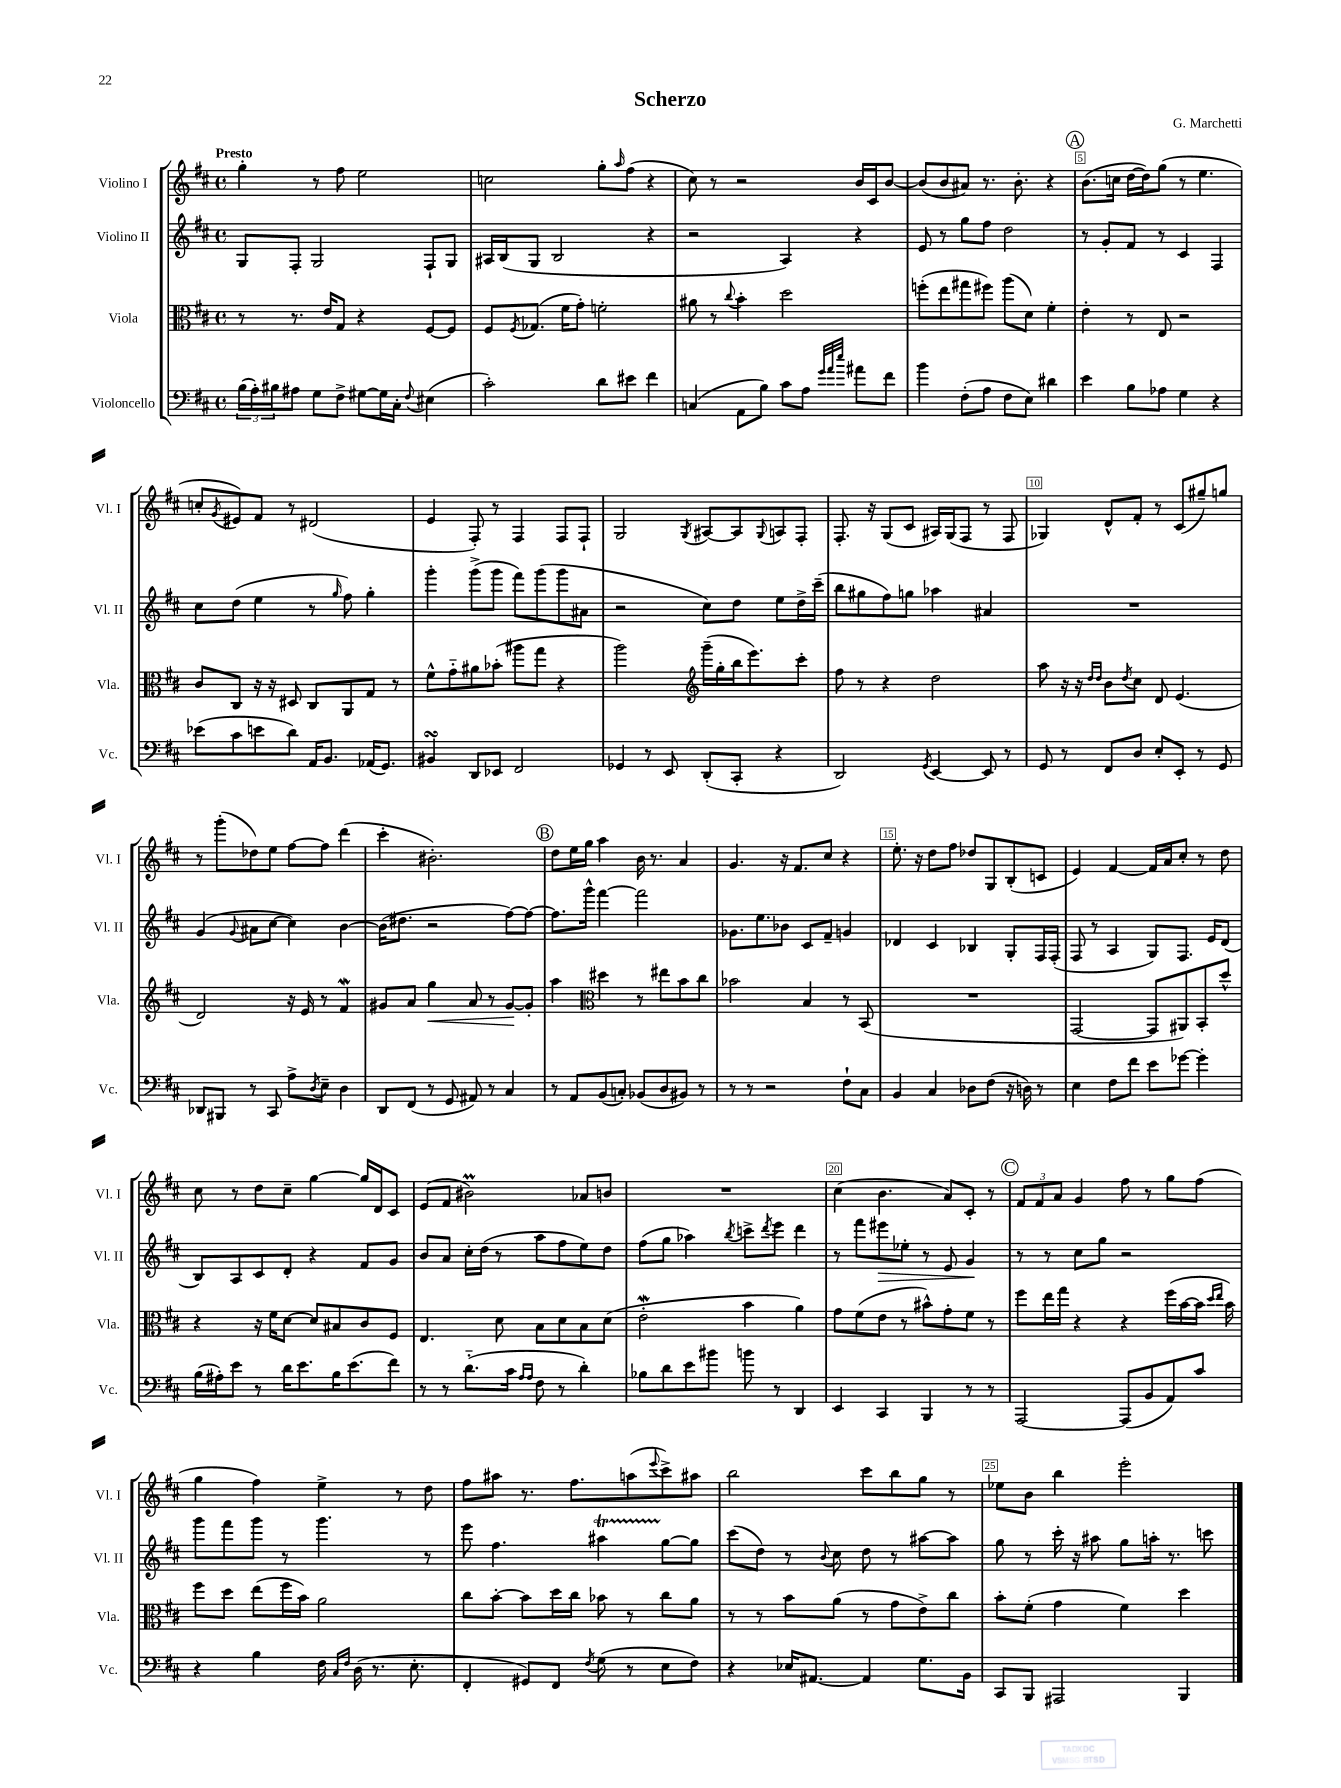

**kern	**kern	**kern	**kern
*staff4	*staff3	*staff2	*staff1
*clefF4	*clefC3	*clefG2	*clefG2
*k[f#c#]	*k[f#c#]	*k[f#c#]	*k[f#c#]
*M4/4	*M4/4	*M4/4	*M4/4
*met(c)	*met(c)	*met(c)	*met(c)
(24B	8r	8G	4gg'
24A')	.	.	.
24B#	.	.	.
8A#	8.r	8F#'	.
8G	.	2G	8r
.	16e	.	.
8F#^	8G	.	8ff#
[8G#	4r	.	2ee
16G#]	.	.	.
16C#'	.	.	.
8qqF#	.	.	.
(4E#	[8F#	8F#`	.
.	8F#]	8G	.
=	=	=	=
2c#')	8F#	16A#	2cc
.	.	(16B	.
.	8qF#	.	.
.	(8.G-	8G	.
.	.	2B	.
.	16f#	.	.
.	8g')	.	.
8d	2f'	.	8gg'
.	.	.	16qqaa
8e#	.	.	(8ff#
4f#	.	4r	4r
=	=	=	=
(4C	8a#	2r	8cc#)
.	8r	.	8r
.	8qqcc#	.	.
8AA	4b'	.	2r
8B)	.	.	.
8c#	2dd	4A)	.
8A	.	.	.
32qqg	.	.	.
32qqa	.	.	.
32qqee	.	.	.
8a#	.	4r	16b
.	.	.	16c#
8f#	.	.	[8b
=	=	=	=
4b	(8ff'	8e	(8b]
.	8ee	8r	8b
(8F#'	8gg#	8gg	8a#)
8A	8ff#)	8ff#	8.r
8F#	(8aa	2dd	.
.	.	.	8.b'
8E)	8d)	.	.
4d#	4f#'	.	4r
=	=	=	=
4e	4e'	8r	(8.b
.	.	8g'	.
.	.	.	16cc
8B	8r	8f#	[16dd
.	.	.	16dd])
8A-	8E	8r	(8gg
4G	2r	4c#	8r
.	.	.	4.ee
4r	.	4F#	.
=	=	=	=
(8e-	8c#	8cc#	8cc'
.	.	.	8qg
8c#	8C#	(8dd	8e#)
8e	16r	4ee	8f#
.	16r	.	.
8d)	8D#	.	8r
16AA	8C#	8r	(2d#
8.BB	.	.	.
.	.	16qqgg	.
.	8AA	8ff#)	.
(16AA-	8G	4gg'	.
8.GG)	.	.	.
.	8r	.	.
=	=	=	=
4BB#	8f#^^	4ggg'	4e
.	8g'~	.	.
8DD	8a#	(8ggg^	8F#')
8EE-	(8b-'	8ggg	8r
2FF#	8aa#	8fff#)	4F#
.	8gg	(8ggg	.
.	4r	8ggg	8F#
.	.	8a#	8F#`
=	=	=	=
4GG-	2aa)	2r	2G
8r	.	.	.
8EE	.	.	.
*	*clefG2	*	*
.	.	.	8qG
(8DD'	(16ggg~	8cc#)	[8A#
.	16gg'	.	.
8CC#'	16bb	8dd	8A#]
.	8.eee)	.	.
.	.	.	8qqG
4r	.	8ee	8A
.	8ccc#'	16dd^	8F#'
.	.	(16ccc#~	.
=	=	=	=
2DD)	8ff#	8bb	8.F#'
.	8r	8gg#	.
.	.	.	16r
.	4r	8ff#)	(8G
.	.	8gg	8c#
8qGG	.	.	.
[4EE	2dd	4aa-	16A#)
.	.	.	(16G
.	.	.	8F#
8EE]	.	4a#	8r
8r	.	.	8F#
=	=	=	=
8GG	8aa	1r	4G-)
8r	16r	.	.
.	16r	.	.
.	16qqdd	.	.
.	16qqdd	.	.
8FF#	8b	.	8d^^
.	8qdd	.	.
8D	8cc#	.	8f#'
8E'	8d	.	8r
8EE'	(4.e	.	(8c#
8r	.	.	8gg#~)
8GG	.	.	8gg
=	=	=	=
8DD-	2d)	(4g	8r
8BBB#	.	.	(8ggg'
.	.	8qqg	.
8r	.	8a#	8dd-)
8CC#	.	[8cc#	8ee
8A^	16r	4cc#])	[8ff#
.	16e	.	.
8qD	.	.	.
8E~	8r	.	8ff#]
4D	4f#	[4b	(4ddd
=	=	=	=
8DD	8g#	(16b]	4ccc#'
.	.	8.dd#	.
(8FF#	8a	.	.
8r	4gg	2r	2.b#')
8GG	.	.	.
8AA#)	8a	.	.
8r	8r	.	.
4C#	[8g#	[8ff#)	.
.	8g#']	8ff#_	.
=	=	=	=
8r	4aa	8.ff#]	8dd
8AA	.	.	16ee
.	.	16ggg^^	16gg
*	*clefC3	*	*
(8BB	4dd#	[4fff#	4aa
8C')	.	.	.
(8BB-	8r	2fff#]	16b
.	.	.	8.r
8D	8ee#	.	.
8BB#)	8b	.	4a
8r	8cc#	.	.
=	=	=	=
8r	2b-	8.g-	4.g
8r	.	.	.
.	.	8.ee	.
2r	.	.	.
.	.	8b-	16r
.	.	.	8.f#
.	4B	8c#	.
.	.	8f#~	8cc#
8F#`	8r	4g	4r
8C#	(8BB	.	.
=	=	=	=
4BB	1r	4d-	8.ee'
.	.	.	16r
4C#	.	4c#	8dd
.	.	.	8ff#
8D-	.	4B-	8dd-
(8F#	.	.	8G
16r	.	8G'	(8B'
16D)	.	.	.
8r	.	16F#	8c
.	.	(16F#'	.
=	=	=	=
4E	[2GG	8F#	4e)
.	.	8r	.
8F#	.	4A	[4f#
8f#	.	.	.
8e	8GG]	8G)	16f#]
.	.	.	16a
[8g-	8AA#)	8.F#	8cc#'
4g-']	8BB'	.	8r
.	.	16e	.
.	8dd^^	(8d	8dd
=	=	=	=
(16B	4r	8B)	8cc#
16A#')	.	.	.
8e	.	8A	8r
8r	16r	8c#	8dd
.	16f#	.	.
16d	[8d	8d'	8cc#~
8.e	.	.	.
.	8d]	4r	[4gg
16B	8B#	.	.
(8.e	.	.	.
.	8c#	8f#	16gg]
.	.	.	16d
8f#)	8F#	8g	8c#
=	=	=	=
8r	4.E	8b	(8e
8r	.	8a	8f#
(8.d'~	.	16cc#'	2b#)
.	.	(16dd	.
.	8d	8r	.
16c#	.	.	.
16qqA	.	.	.
16qqA	.	.	.
8F#	8B	8aa	.
8r	8d	8ff#	.
4d')	8B	8ee)	8a-
.	(8d	8dd	8b
=	=	=	=
8B-	2e'	(8ff#	1r
8d	.	8gg	.
8e	.	4aa-)	.
8b#	.	.	.
.	.	8qbb	.
8b	4b	8ccc^	.
.	.	8qddd	.
8r	.	8eee	.
4DD	4a)	4ddd	.
=	=	=	=
4EE	8g	8r	(4cc#
.	(8f#	8fff#	.
4CC#	8e	8eee#	4.b
.	8r	8ee-'	.
4BBB	8b#^^)	8r	.
.	8g'	8e	8a)
8r	8f#	4g	8c#'
8r	8r	.	8r
=	=	=	=
[2AAA	8ff#	8r	12f#
.	.	.	12f#
.	16ee	8r	.
.	.	.	12a
.	16gg	.	.
.	4r	8cc#	4g
.	.	8gg	.
(8AAA]	4r	2r	8ff#
8BB	.	.	8r
8AA)	(16ff#	.	8gg
.	[16b	.	.
8c#	16b]	.	(8ff#
.	16qqdd	.	.
.	16qqee	.	.
.	16b)	.	.
=	=	=	=
4r	8ff#	8ggg	4gg
.	8dd	8fff#	.
4B	(8ee	8ggg	4ff#)
.	16ff#	8r	.
.	16b)	.	.
16F#	2a	4.ggg	4ee^
16qqC#	.	.	.
16qqF#	.	.	.
(16D	.	.	.
8.r	.	.	.
.	.	.	8r
8.E'	.	.	.
.	.	8r	8dd
=	=	=	=
4FF#'	8cc#	8eee	8ff#
.	[8b'	4.ff#	8aa#
8GG#)	8b]	.	8.r
8FF#	16dd	.	.
.	16cc#	.	8.ff#
8qF#	.	.	.
(8G	8b-	4aa#	.
8r	8r	.	(8aa
.	.	.	8qqeee
8E	8cc#	[8gg	8ccc#^)
8F#)	8a	8gg]	8aa#
=	=	=	=
4r	8r	(8ccc#	2bb
.	8r	8dd)	.
16E-	8b	8r	.
[8.AA#	.	.	.
.	.	8qqb	.
.	(8a	8cc#	.
4AA#]	8r	8dd	8ccc#
.	8g	8r	8bb
8.G	8e^)	[8aa#	8gg
.	8cc#	8aa#]	8r
16BB	.	.	.
=	=	=	=
8CC#	8b'	8gg	8ee-
8BBB	(8f#'	8r	8b
2AAA#	4g	16ccc#'	4bb
.	.	16r	.
.	.	8aa#	.
.	4f#)	8gg	2eee'
.	.	16aa'	.
.	.	8.r	.
4BBB	4dd	.	.
.	.	8ccc	.
==	==	==	==
*-	*-	*-	*-
